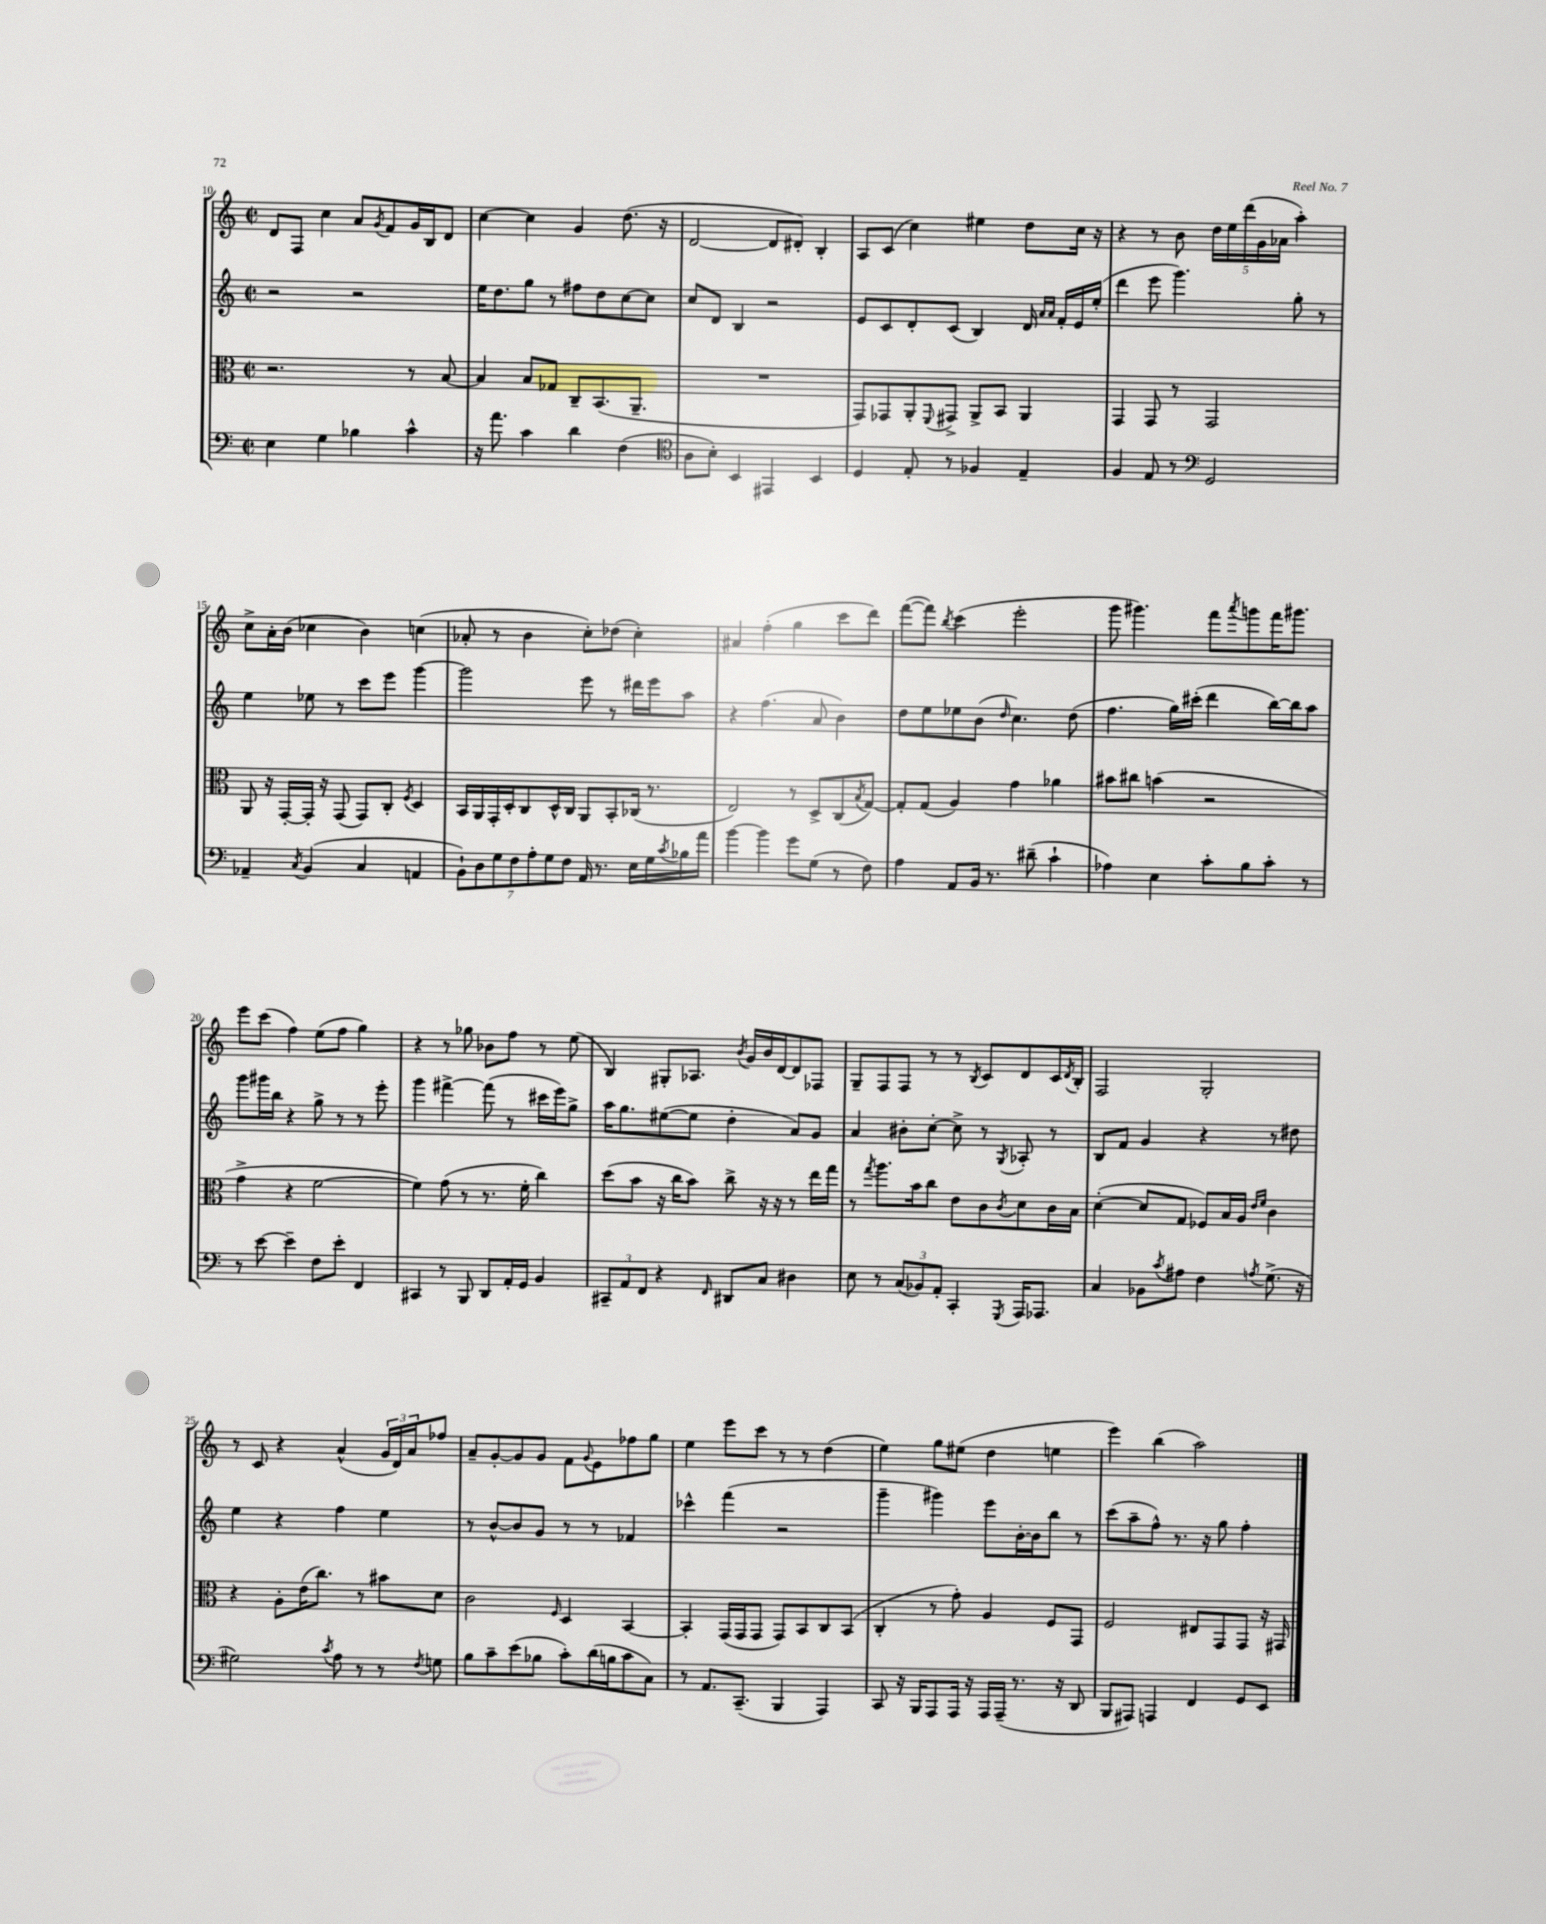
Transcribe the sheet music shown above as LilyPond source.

<<
\new StaffGroup <<
\new Staff = "s0" {
    \clef treble \key c \major \defaultTimeSignature \time 2/2
    d'8 f8 c''4 a'8 \acciaccatura { g'8 } f'8 g'16 b16 d'8 |
    c''4~ c''4 g'4 d''8.( r16 |
    d'2~ d'8 dis'8-.) b4-. |
    a8 c'8( c''4) eis''4 d''8 c''16 r16 |
    r4 r8 b'8 \tuplet 5/4 { d''16 e''16 d'''16( g'16 aes'16 } a''4-.) |
    c''8-> a'16-. b'16( ces''4 b'4) c''4( |
    aes'8-. r8 b'4 c''8-.) des''8( c''4-.) |
    ais'4 f''4-.( g''4 c'''8 d'''8) |
    f'''8~( f'''8) \acciaccatura { b''8 } c'''4( e'''2-. |
    g'''8 gis'''4.) f'''8 \acciaccatura { a'''8 } g'''8 f'''16 gis'''8. |
    e'''8 c'''8( f''4) e''8( f''8 g''4) |
    r4 r8 ges''8 bes'8 f''8 r8 e''8( |
    b4) gis8-. aes8. \acciaccatura { b'8 } g'16 b'16 d'16~ d'8 fes8 |
    g8-- f8 f8 r8 r8 \acciaccatura { b8 } c'8 d'8 c'16 \acciaccatura { d'8 } b16-. |
    f2 g2-. |
    r8 c'8 r4 a'4-^( \tuplet 3/2 { g'16 d'16) a'16 } fes''8 |
    a'8-- g'8~-. g'8 g'8 f'8 \appoggiatura { g'8 } e'8 fes''8 g''8 |
    e''4 e'''8 c'''8 r8 r8 d''4( |
    e''4) g''8 eis''8( d''4 e''4 |
    e'''4) b''4( a''2) \bar "|." |
}
\new Staff = "s1" {
    \clef treble \key c \major \defaultTimeSignature \time 2/2
    r2 r2 |
    e''16 d''8. g''8 r8 fis''8 d''8 c''8~ c''8 |
    c''8 d'8 b4 r2 |
    e'8 c'8 d'8-. c'8( b4) d'16 \grace { a'16 a'16 } f'16-. e'16 e''16-.( |
    d'''4 e'''8 g'''4.) g''8-. r8 |
    e''4 ees''8 r8 c'''8 e'''8 g'''4~ |
    g'''2 e'''8 r8 dis'''16 e'''16 a''8 |
    r4 f''4.( a'8 b'4) |
    d''8 e''8 ees''8 b'8( \grace { d''16 } c''4.) d''8( |
    f''4. g''16) cis'''16-.( d'''4 b''16~) b''16 a''8 |
    g'''8 gis'''16 b''16 r4 g''8-> r8 r8 e'''8-. |
    g'''4 fis'''4~-> fis'''8( r8 cis'''16 e'''16) g''8-> |
    a''16 g''8. eis''8~( eis''8 d''4-. a'8) g'8 |
    a'4 bis'8-. c''8~-. c''8-> r8 \acciaccatura { g8 } aes8-. r8 |
    b8 f'8 g'4 r4 r8 dis''8 |
    e''4 r4 f''4 e''4 |
    r8 b'8~-^ b'8 g'8 r8 r8 fes'4 |
    ces'''4-^ f'''4( r2 |
    g'''4-- gis'''4) e'''8 b'16~-. b'16 b''8 r8 |
    c'''8( a''8-- f''8-^) r8. r16 g''8 f''4-. \bar "|." |
}
\new Staff = "s2" {
    \clef alto \key c \major \defaultTimeSignature \time 2/2
    r2. r8 b8~ |
    b4 b8 ges8 c8-- b,8.( a,8.-- |
    R1 |
    g,8) ges,8 a,8-. \appoggiatura { f,8 } gis,8-> a,8-> b,8 a,4 |
    g,4 g,8 r8 g,2 |
    a,8 r16 g,16~-. g,16-. r16 g,8( g,8) c8-. \acciaccatura { f8 } d4 |
    b,16 a,16 g,16-. d16-. c8 d16-^ c16 a,8 b,8-. ces16( r8. |
    e2) r8 d8-> c8( \acciaccatura { b8 } g8~) |
    g8-. g8( a4) g'4 aes'4 |
    bis'8 cis''8 b'4( r2 |
    g'4-> r4 f'2~ |
    f'4) g'8( r8 r8. f'16-. c''4) |
    d''8( b'8 r16 c''16 b'8) c''8-> r16 r16 r8 e''16 g''16 |
    r8 \acciaccatura { g''8 } a''8. b'16 c''8 e'8 c'8 \acciaccatura { c'8 } d'8 c'16 b16 |
    d'4~-.( d'8 g8 fes8) b16 a16 \grace { e'16 f'16 } c'4 |
    r4 a8-. e'16( c''8.) r8 bis'8 d'8 |
    c'2 \grace { f16 } d4 b,4~ |
    b,4-. g,16( g,16 g,8 g,8) b,8 c8 b,8( |
    c4-. r8 g'8-.) a4 f8 g,8 |
    f2 eis8 g,8 g,8 r16 gis,16 \bar "|." |
}
\new Staff = "s3" {
    \clef bass \key c \major \defaultTimeSignature \time 2/2
    e4 g4 bes4 c'4-^ |
    r16 a'8. c'4 d'4 f4( |
    \clef tenor a8 b8-.) b,4 eis,4 b,4 |
    d4 e8-. r8 fes4 e4-- |
    f4 e8 r8 \clef bass g,2 |
    aes,4-- \acciaccatura { c8 } b,4( c4 a,4 |
    \tuplet 7/4 { b,8-!) d8 g8 f8 a8-. g8 f8 } a,16 r8. e16 g16 \acciaccatura { c'8 } bes16 a'16 |
    b'4~ b'4 g'8 g8( r8 f8) |
    a4 a,8 b,16 r8. dis'8--( c'4-! |
    aes4) e4 c'8-. b8 c'8-. r8 |
    r8 e'8~ e'4-- f8 e'8-. f,4 |
    cis,4 r8 b,,8 d,8 a,16-. g,16 b,4 |
    \tuplet 3/2 { cis,8-- a,8 f,8 } r4 \grace { f,16 } dis,8 c8 dis4 |
    e8 r8 \tuplet 3/2 { c8( bes,8) a,8-. } c,4-. \acciaccatura { g,,8 } a,,16 aes,,8. |
    c4 bes,8 \acciaccatura { c'8 } ais8 f4 \acciaccatura { a8 } g8.->( r16 |
    gis2) \acciaccatura { c'8 } a8 r8 r8 \acciaccatura { f8 } g8 |
    b8 c'8-- e'8( bes8 c'8-.) d'16( b16 c'8 c8) |
    r8 a,8. c,8.--( b,,4 a,,4) |
    c,8 r16 b,,16 a,,8 a,,16 r16 a,,16 a,,16--( r8. r16 d,8 |
    b,,8 ais,,8) a,,4 f,4 g,8 e,8 \bar "|." |
}
>>
>>
\layout { \context { \Score currentBarNumber = #10 } }
